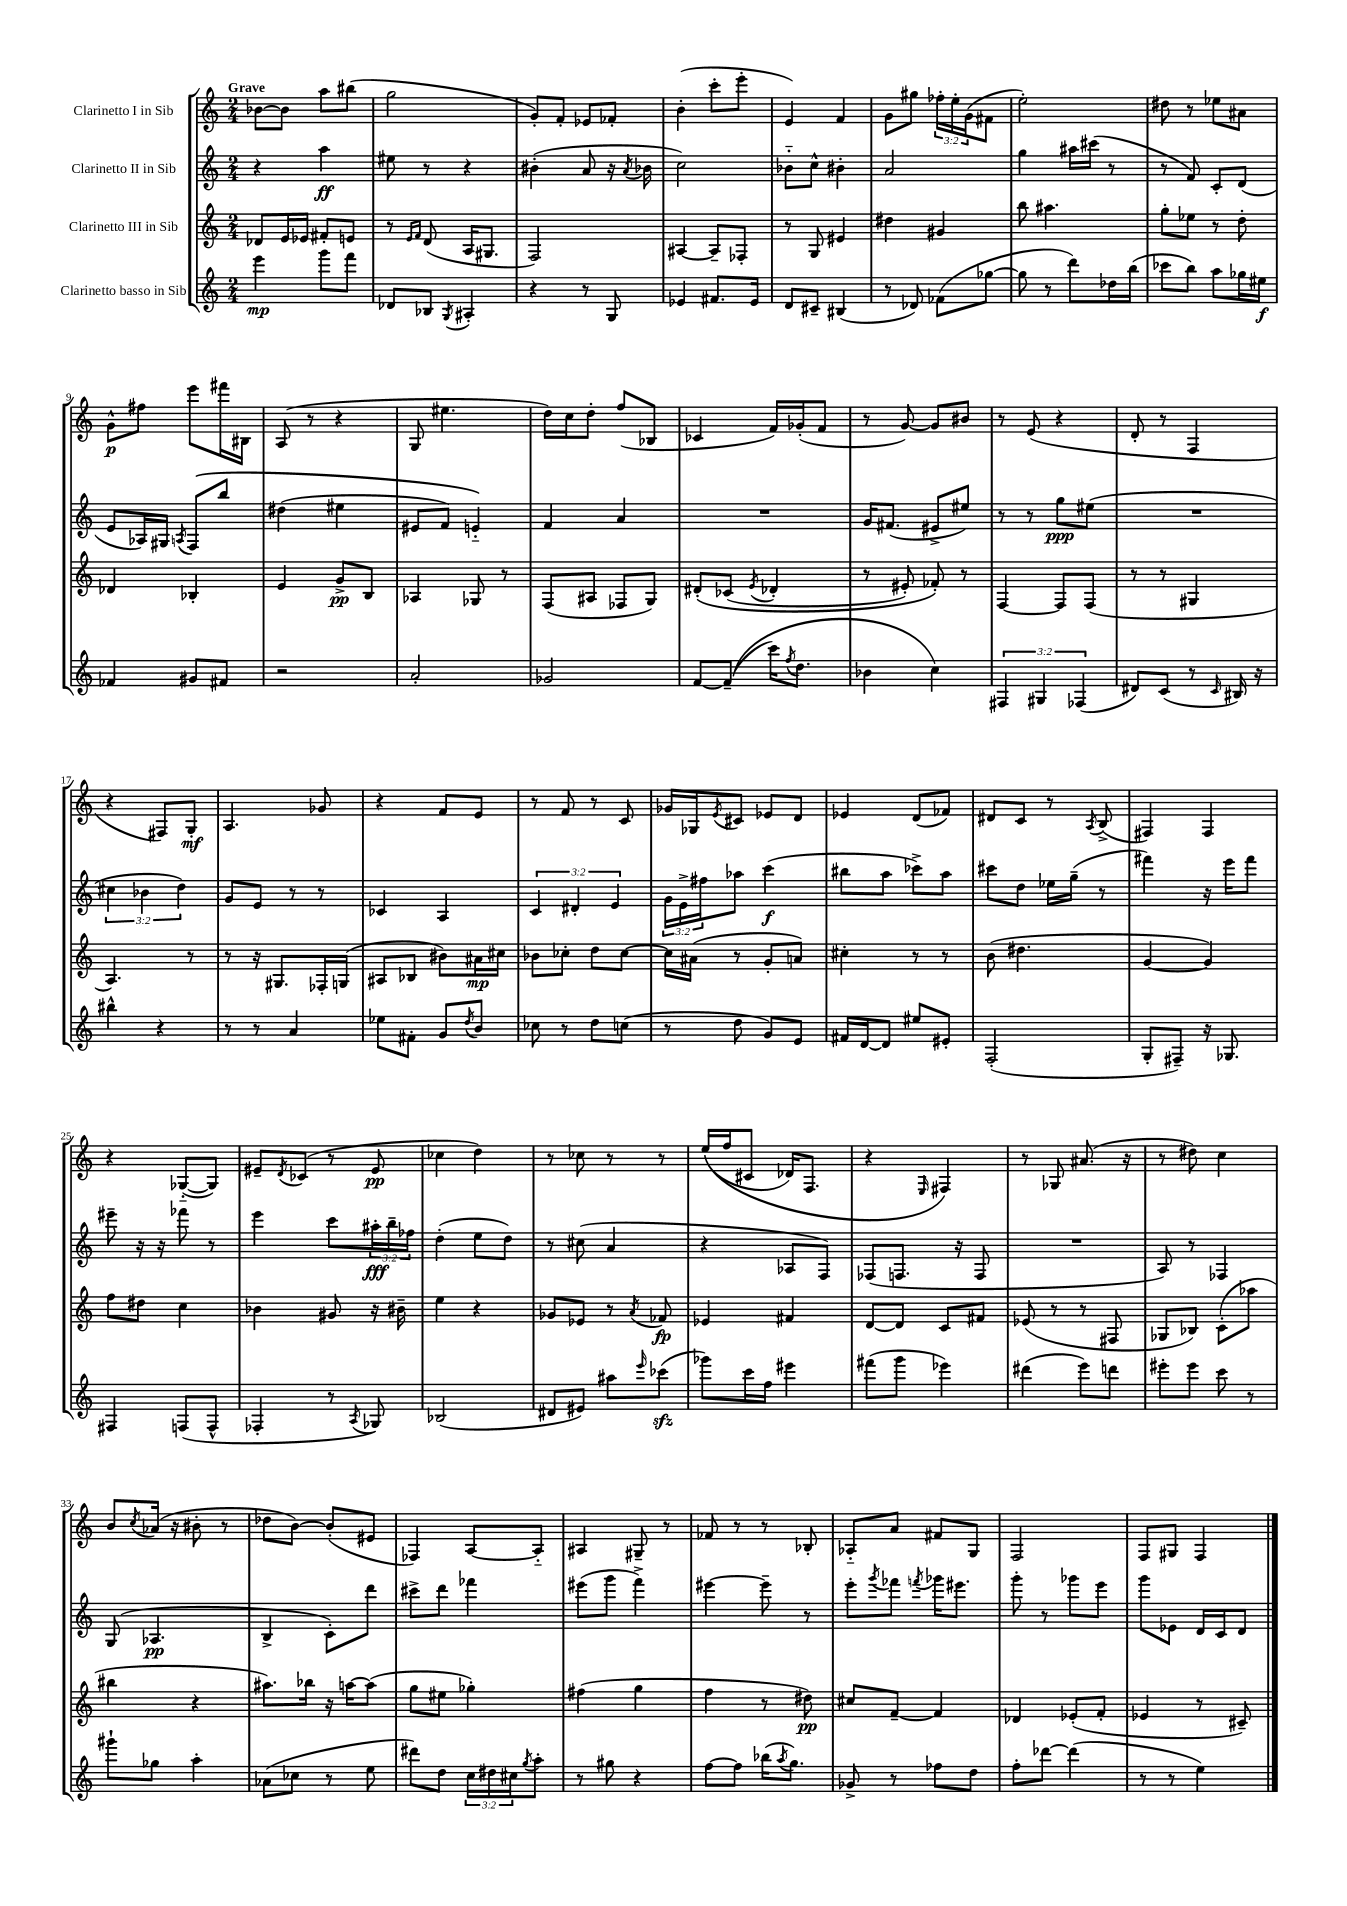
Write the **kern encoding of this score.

**kern	**kern	**kern	**kern
*staff4	*staff3	*staff2	*staff1
*clefG2	*clefG2	*clefG2	*clefG2
*k[]	*k[]	*k[]	*k[]
*M2/4	*M2/4	*M2/4	*M2/4
4eee\	8d-/L	4r	[8b-\L
.	16e/L	.	8b-\]J
.	16e-/JJ	.	.
8ggg\L	8f#'/L	4aa\	8aa\L
8fff\J	8e/J	.	(8bb#\J
=	=	=	=
8d-/L	8r	8ee#\	2gg\
.	16qqe/LL	.	.
.	16qqf/JJ	.	.
8B-/J	(8d/	8r	.
8qG/	.	.	.
4A#'/	16A/LK	4r	.
.	8.G#/J	.	.
=	=	=	=
4r	2F/)	(4b#'\	8g'/L)
.	.	.	8f'/J
8r	.	8a/	8e-/L
8G/	.	16r	8f-'/J
.	.	8qa/	.
.	.	16b-\	.
=	=	=	=
4e-/	[4A#/	2cc\)	(4b'\
8.f#/L	8A#~/]L	.	8ccc'\L
.	8F-'/J	.	8eee'\J
16e-/Jk	.	.	.
=	=	=	=
8d/L	8r	8b-'~\L	4e/)
8c#~/J	8G/	8cc^^\J	.
(4B#/	4e#/	4b#'\	4f/
=	=	=	=
8r	4dd#\	2a/	8g\L
8d-/)	.	.	8gg#\J
(8f-\L	4g#/	.	24ff-'\LL
.	.	.	24ee'\
.	.	.	(24g\J
[8gg-\J	.	.	8f#\J
=	=	=	=
8gg-\]	8bb\	4gg\	2ee'\)
8r	4.aa#\	.	.
8ddd\L)	.	16aa#\LL	.
.	.	(16ccc#\JJ	.
16dd-\L	.	8r	.
(16bb\JJ	.	.	.
=	=	=	=
8ccc-\L	8gg'\L	8r	8dd#\
8bb\J)	8ee-\J	8f/)	8r
8aa\L	8r	8c'/L	8ee-\L
16gg-\L	8dd'\	(8d/J	8a#\J
16ee#\JJ	.	.	.
=	=	=	=
4f-/	4d-/	8e/L	8g^^\L
.	.	16A-/L)	8ff#\J
.	.	16G#/JJ	.
.	.	8qA/	.
8g#/L	4B-'/	&(8F/L	8eee\L
8f#/J	.	8bb/J	16fff#\L
.	.	.	16B#\JJ
=	=	=	=
2r	4e/	(4dd#\	(8A/
.	.	.	8r
.	8g^/L	4ee#\	4r
.	8B/J	.	.
=	=	=	=
2a'/	4A-/	8e#/L	8G/
.	.	8f/J)	4.ee#\
.	8G-/	4e'~/&)	.
.	8r	.	.
=	=	=	=
2g-/	(8F/L	4f/	16dd\LL)
.	.	.	16cc\J
.	8A#/J	.	8dd'\J
.	8F-/L	4a/	(8ff/L
.	8G/J)	.	8B-/J
=	=	=	=
[8f/L	&(8d#'/L	2r	4c-/
&((8f~/]J	(8c-/J	.	.
.	8qe/	.	.
16ccc\LK)	4d-'/	.	16f/LL)
8qff/	.	.	.
8.dd\J	.	.	(16g-'/J
.	.	.	8f/J
=	=	=	=
4b-\	8r	16g/LK	8r
.	.	(8.f#/J	.
.	8e#'/)	.	[8g/)
4cc\&)	8f-'/&)	8e#^/L	8g/]L
.	8r	8ee#/J)	8b#/J
=	=	=	=
6F#/	[4F/	8r	8r
.	.	8r	(8e/
6G#/	.	.	.
.	8F/]L	8gg\L	4r
(6F-/	.	.	.
.	(8F/J	(8ee#\J	.
=	=	=	=
8d#/L)	8r	2r	8d'/
(8c/J	8r	.	8r
8r	4G#/	.	4F/
16qqc/	.	.	.
16B#/)	.	.	.
16r	.	.	.
=	=	=	=
4bb#^^\	4.A/)	6cc#\	4r
.	.	6b-\	.
4r	.	.	8F#/L)
.	.	6dd\)	.
.	8r	.	8G'/J
=	=	=	=
8r	8r	8g/L	4.A/
8r	16r	8e/J	.
.	8.G#/L	.	.
4a/	.	8r	.
.	16F-'/L	8r	8g-/
.	(16G/JJ	.	.
=	=	=	=
8ee-\L	8A#/L	4c-/	4r
8f#'\J	8B-/J	.	.
8g/L	8b#\L)	4A/	8f/L
8qdd/	.	.	.
8b/J	16a#\L	.	8e/J
.	16cc#\JJ	.	.
=	=	=	=
8cc-\	8b-\L	6c/	8r
8r	8cc-'\J	.	8f/
.	.	6d#'/	.
8dd\L	8dd\L	.	8r
.	.	6e/	.
(8cc\J	[8cc-\J	.	8c/
=	=	=	=
8r	16cc-\]LL	24g\LL	16g-/LL
.	.	24e^\	.
.	(16a#\JJ	.	16G-/J
.	.	24ff#\J	.
.	.	.	8qe/
8dd\	8r	8aa-\J	8c#/J
8g/L)	8g'/L	(4ccc\	8e-/L
8e/J	8a/J)	.	8d/J
=	=	=	=
16f#/LL	4cc#'\	8bb#\L	4e-/
[16d/J	.	.	.
8d/]J	.	8aa\J	.
8ee#/L	8r	8ccc-^\L)	(8d/L
8e#'/J	8r	8aa\J	8f-/J)
=	=	=	=
(2F'/	(8b\	8ccc#\L	8d#/L
.	4.dd#\	8dd\J	8c/J
.	.	16ee-\LL	8r
.	.	(16gg~\JJ	.
.	.	.	8qA/
.	.	8r	(8B^/
=	=	=	=
8G'/L	[4g/	4fff#\)	4F#/)
8F#~/J)	.	.	.
16r	4g/])	16r	4F#/
8.G-/	.	16eee\LK	.
.	.	8fff#\J	.
=	=	=	=
4F#/	8ff\L	8eee#~\	4r
.	8dd#\J	16r	.
.	.	16r	.
(8F/L	4cc\	8fff-\	([8G-'~/L
8F^^/J	.	8r	8G-/]J)
=	=	=	=
4F-'/	4b-\	4eee\	8e#~/L
.	.	.	8qd/
.	.	.	(8c-/J
8r	8g#/	8ccc\L	8r
8qA/	.	.	.
8G-/)	16r	24aa#'\L	8e#/
.	.	24bb~\	.
.	16b#~\	.	.
.	.	24ff-\JJ	.
=	=	=	=
(2B-/	4ee\	(4dd'\	4cc-\
.	4r	8ee\L	4dd\)
.	.	8dd\J)	.
=	=	=	=
8d#/L	8g-/L	8r	8r
8e#/J)	8e-/J	(8cc#\	8cc-\
8aa#\L	8r	4a/	8r
16qqeee/	8qa/	.	.
(8ccc-\J	8f-/	.	8r
=	=	=	=
8ggg-\L)	4e-/	4r	&((16ee/LL
.	.	.	16ff/J
16ccc\L	.	.	8c#/J
16ff\JJ	.	.	.
4eee#\	4f#/	8A-/L	16d-/LK)
.	.	.	8.F/J
.	.	8F/J)	.
=	=	=	=
(8fff#\L	[8d/L	(8F-/L	4r
8ggg\J	8d/]J	8.F/J	.
.	.	.	16qqE/
4eee-\)	8c/L	.	4F#/&)
.	.	16r	.
.	8f#/J	8F/	.
=	=	=	=
(4ddd#\	(8e-/	2r	8r
.	8r	.	8G-/
8eee\L)	8r	.	(8.a#/
8ddd\J	8F#/	.	.
.	.	.	16r
=	=	=	=
8eee#'\L	8G-/L	8A/)	8r
8eee#\J	8B-/J)	8r	8dd#\)
8ccc\	(8c'\L	4F-/	4cc\
8r	8aa-\J	.	.
=	=	=	=
8ggg#`\L	4bb#\	(8G/	8b/L
.	.	.	8qcc/
8gg-\J	.	4.A-/	(16a-/Jk
.	.	.	16r
4aa'\	4r	.	8b#'\
.	.	.	8r
=	=	=	=
(8a-\L	8.aa#\L)	4B^/	8dd-\L
8cc-\J	.	.	[8b\J)
.	16bb-\Jk	.	.
8r	16r	8c'\L)	(8b'/]L
.	[16aa\LK	.	.
8ee\	(8aa\]J	8ddd\J	8e#/J
=	=	=	=
8ddd#\L)	8gg\L	8ccc#^\L	4F-/)
8dd\J	8ee#\J	8ddd\J	.
24cc\LL	4gg-'\)	4fff-\	[8A/L
24dd#\	.	.	.
24cc#\J	.	.	.
8qgg/	.	.	.
8aa'\J	.	.	8A'~/]J
=	=	=	=
8r	(4ff#\	(8eee#\L	4A#/
8gg#\	.	8ggg\J	.
4r	4gg\	4fff^\)	8G#~/
.	.	.	8r
=	=	=	=
[8ff\L	4ff\	[4eee#\	8f-/
8ff\]J	.	.	8r
(16bb-\LK	8r	8eee#~\]	8r
8qaa/	.	.	.
8.gg\J)	.	.	.
.	8dd#\)	8r	8B-'/
=	=	=	=
8g-^/	8cc#/L	8eee'\L	8A-'~/L
.	.	8qggg/	.
8r	[8f~/J	8fff-\J	8a/J
.	.	8qfff/	.
8ff-\L	4f/]	16ggg-\LK	8f#/L
.	.	8.eee#\J	.
8dd\J	.	.	8G/J
=	=	=	=
8ff'\L	4d-/	8ggg'\	2F/
[8ddd-\J	.	8r	.
(4ddd-\]	(8e-'/L	8ggg-\L	.
.	8f'/J	8eee\J	.
=	=	=	=
8r	4e-/	8ggg\L	8F/L
8r	.	8e-\J	8G#/J
4ee\)	8r	16d/LL	4F/
.	.	16c/J	.
.	8c#~/)	8d/J	.
==	==	==	==
*-	*-	*-	*-
